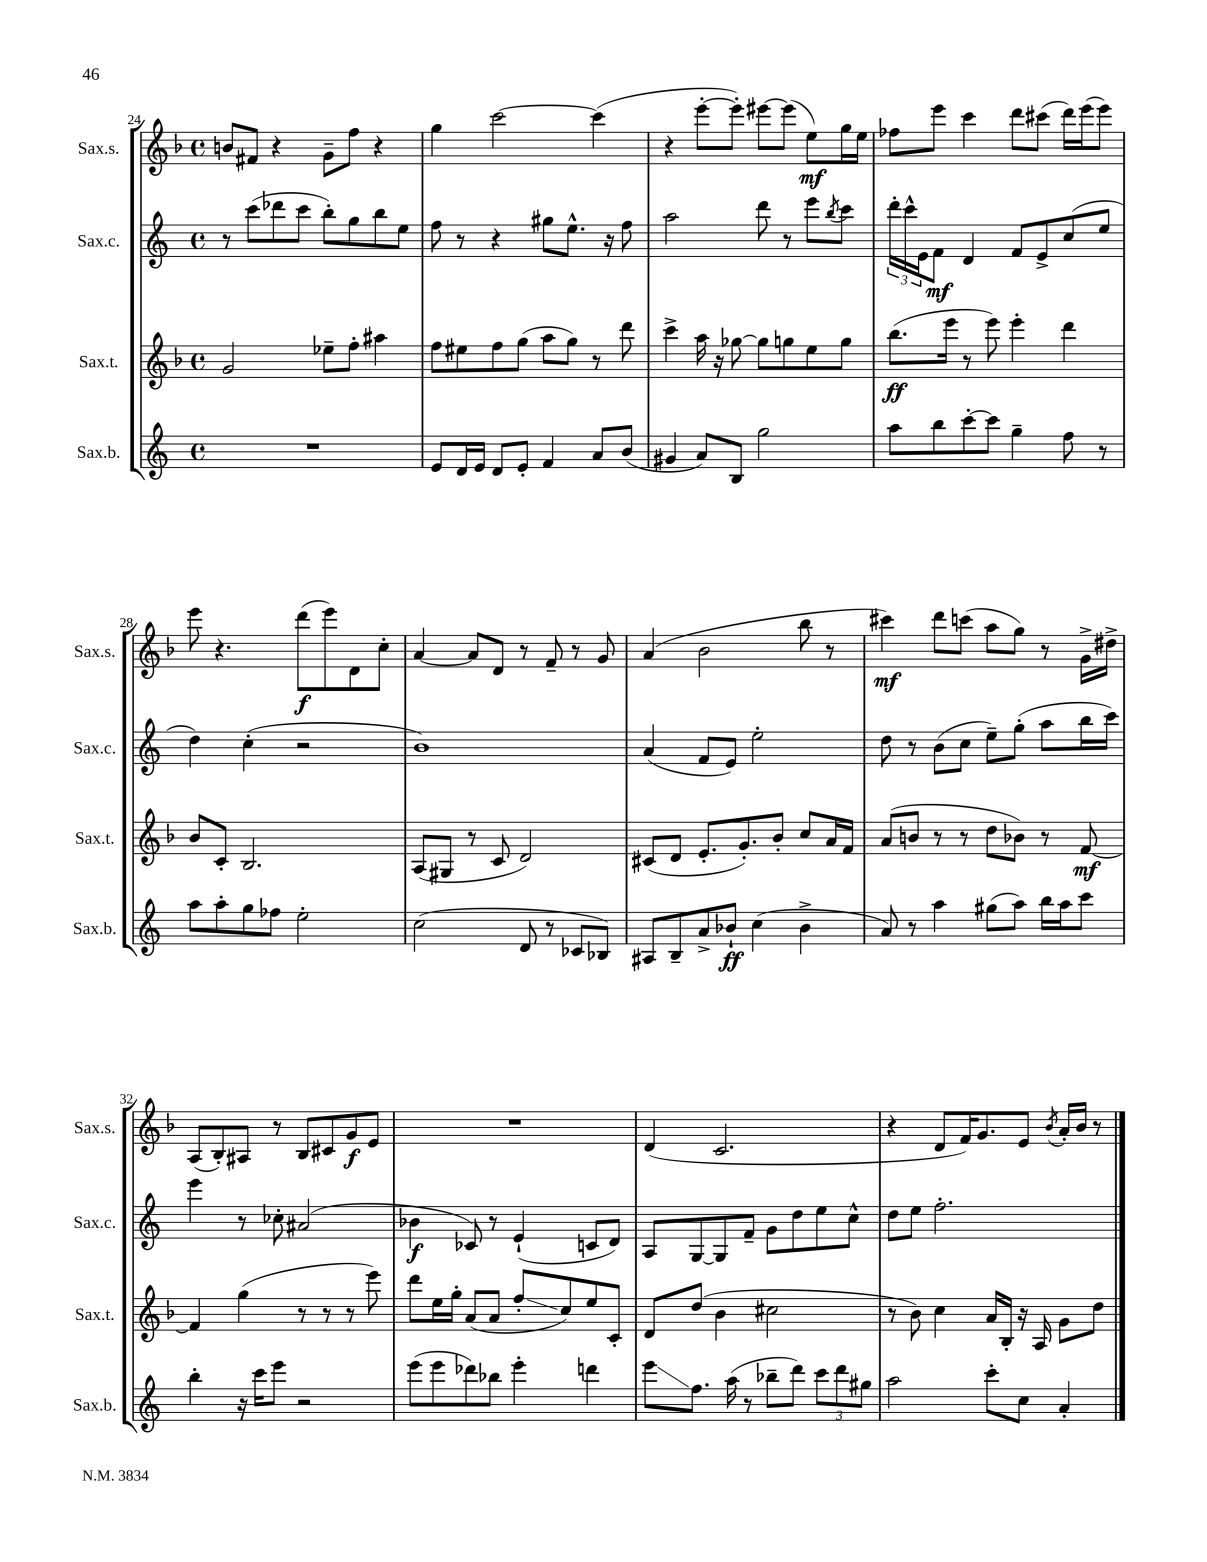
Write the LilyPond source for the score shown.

<<
\new StaffGroup <<
\new Staff = "s0" \with { instrumentName = "Sax.s." shortInstrumentName = "Sax.s." } {
    \clef treble \key f \major \defaultTimeSignature \time 4/4
    b'8 fis'8 r4 g'8-- f''8 r4 |
    g''4 c'''2~ c'''4( |
    r4 e'''8~-. e'''8-.) eis'''8~ eis'''8( e''8\mf) g''16 e''16 |
    fes''8 e'''8 c'''4 d'''8 cis'''8( d'''16) e'''16( e'''8) |
    e'''8 r4. d'''8\f( e'''8) d'8 c''8-. |
    a'4~ a'8 d'8 r8 f'8-- r8 g'8 |
    a'4( bes'2 bes''8 r8 |
    cis'''4\mf) d'''8 c'''8( a''8 g''8) r8 g'16-> dis''16-> |
    a8( bes8-.) ais8 r8 bes8 cis'8 g'8\f e'8 |
    R1 |
    d'4( c'2. |
    r4 d'8 f'16) g'8. e'8 \acciaccatura { bes'8 } a'16-. bes'16 r8 \bar "|." |
}
\new Staff = "s1" \with { instrumentName = "Sax.c." shortInstrumentName = "Sax.c." } {
    \clef treble \key c \major \defaultTimeSignature \time 4/4
    r8 c'''8( des'''8 c'''8 b''8-.) g''8 b''8 e''8 |
    f''8 r8 r4 gis''8 e''8.-^ r16 f''8 |
    a''2 d'''8 r8 e'''8 \acciaccatura { b''8 } c'''8 |
    \tuplet 3/2 { d'''16-. c'''16-^ e'16 } f'8\mf d'4 f'8 e'8-> c''8( e''8 |
    d''4) c''4-.( r2 |
    b'1) |
    a'4( f'8 e'8) e''2-. |
    d''8 r8 b'8( c''8 e''8--) g''8-.( a''8 b''16 c'''16) |
    e'''4 r8 ces''8-. ais'2( |
    bes'4\f ces'8) r8 e'4-!( c'8 d'8) |
    a8 g8~ g8 f'8-- g'8 d''8 e''8 c''8-^ |
    d''8 e''8 f''2.-. \bar "|." |
}
\new Staff = "s2" \with { instrumentName = "Sax.t." shortInstrumentName = "Sax.t." } {
    \clef treble \key f \major \defaultTimeSignature \time 4/4
    g'2 ees''8-- f''8-. ais''4 |
    f''8 eis''8 f''8 g''8( a''8 g''8) r8 d'''8 |
    c'''4-> a''16 r16 ges''8~ ges''8 g''8 e''8 g''8 |
    bes''8.\ff( e'''16 r8 e'''8) e'''4-. d'''4 |
    bes'8 c'8-. bes2. |
    a8( gis8 r8 c'8 d'2) |
    cis'8( d'8 e'8.-. g'8.-.) bes'8-. c''8 a'16 f'16 |
    a'8( b'8 r8 r8 d''8 bes'8) r8 f'8~\mf |
    f'4 g''4( r8 r8 r8 e'''8) |
    d'''8 e''16 g''16-. a'8( a'8 f''8-.\glissando c''8) e''8 c'8-. |
    d'8 d''8( bes'4 cis''2 |
    r8 bes'8) c''4 a'16 bes16-. r16 a16 g'8 d''8 \bar "|." |
}
\new Staff = "s3" \with { instrumentName = "Sax.b." shortInstrumentName = "Sax.b." } {
    \clef treble \key c \major \defaultTimeSignature \time 4/4
    R1 |
    e'8 d'16 e'16 d'8 e'8-. f'4 a'8 b'8( |
    gis'4 a'8) b8 g''2 |
    a''8 b''8 c'''8~-. c'''8 g''4-- f''8 r8 |
    a''8 a''8-. g''8 fes''8 e''2-. |
    c''2( d'8 r8 ces'8 bes8) |
    ais8 b8-- a'8-> bes'8-!\ff c''4( bes'4-> |
    a'8) r8 a''4 gis''8( a''8) b''16 a''16 c'''8 |
    b''4-. r16 c'''16 e'''8 r2 |
    e'''8( e'''8 des'''8) bes''8 e'''4-. d'''4 |
    e'''8\glissando f''8. a''16( r8 bes''8-- d'''8) \tuplet 3/2 { c'''8 d'''8 gis''8 } |
    a''2 c'''8-. c''8 a'4-. \bar "|." |
}
>>
>>
\layout { \context { \Score currentBarNumber = #24 } }
